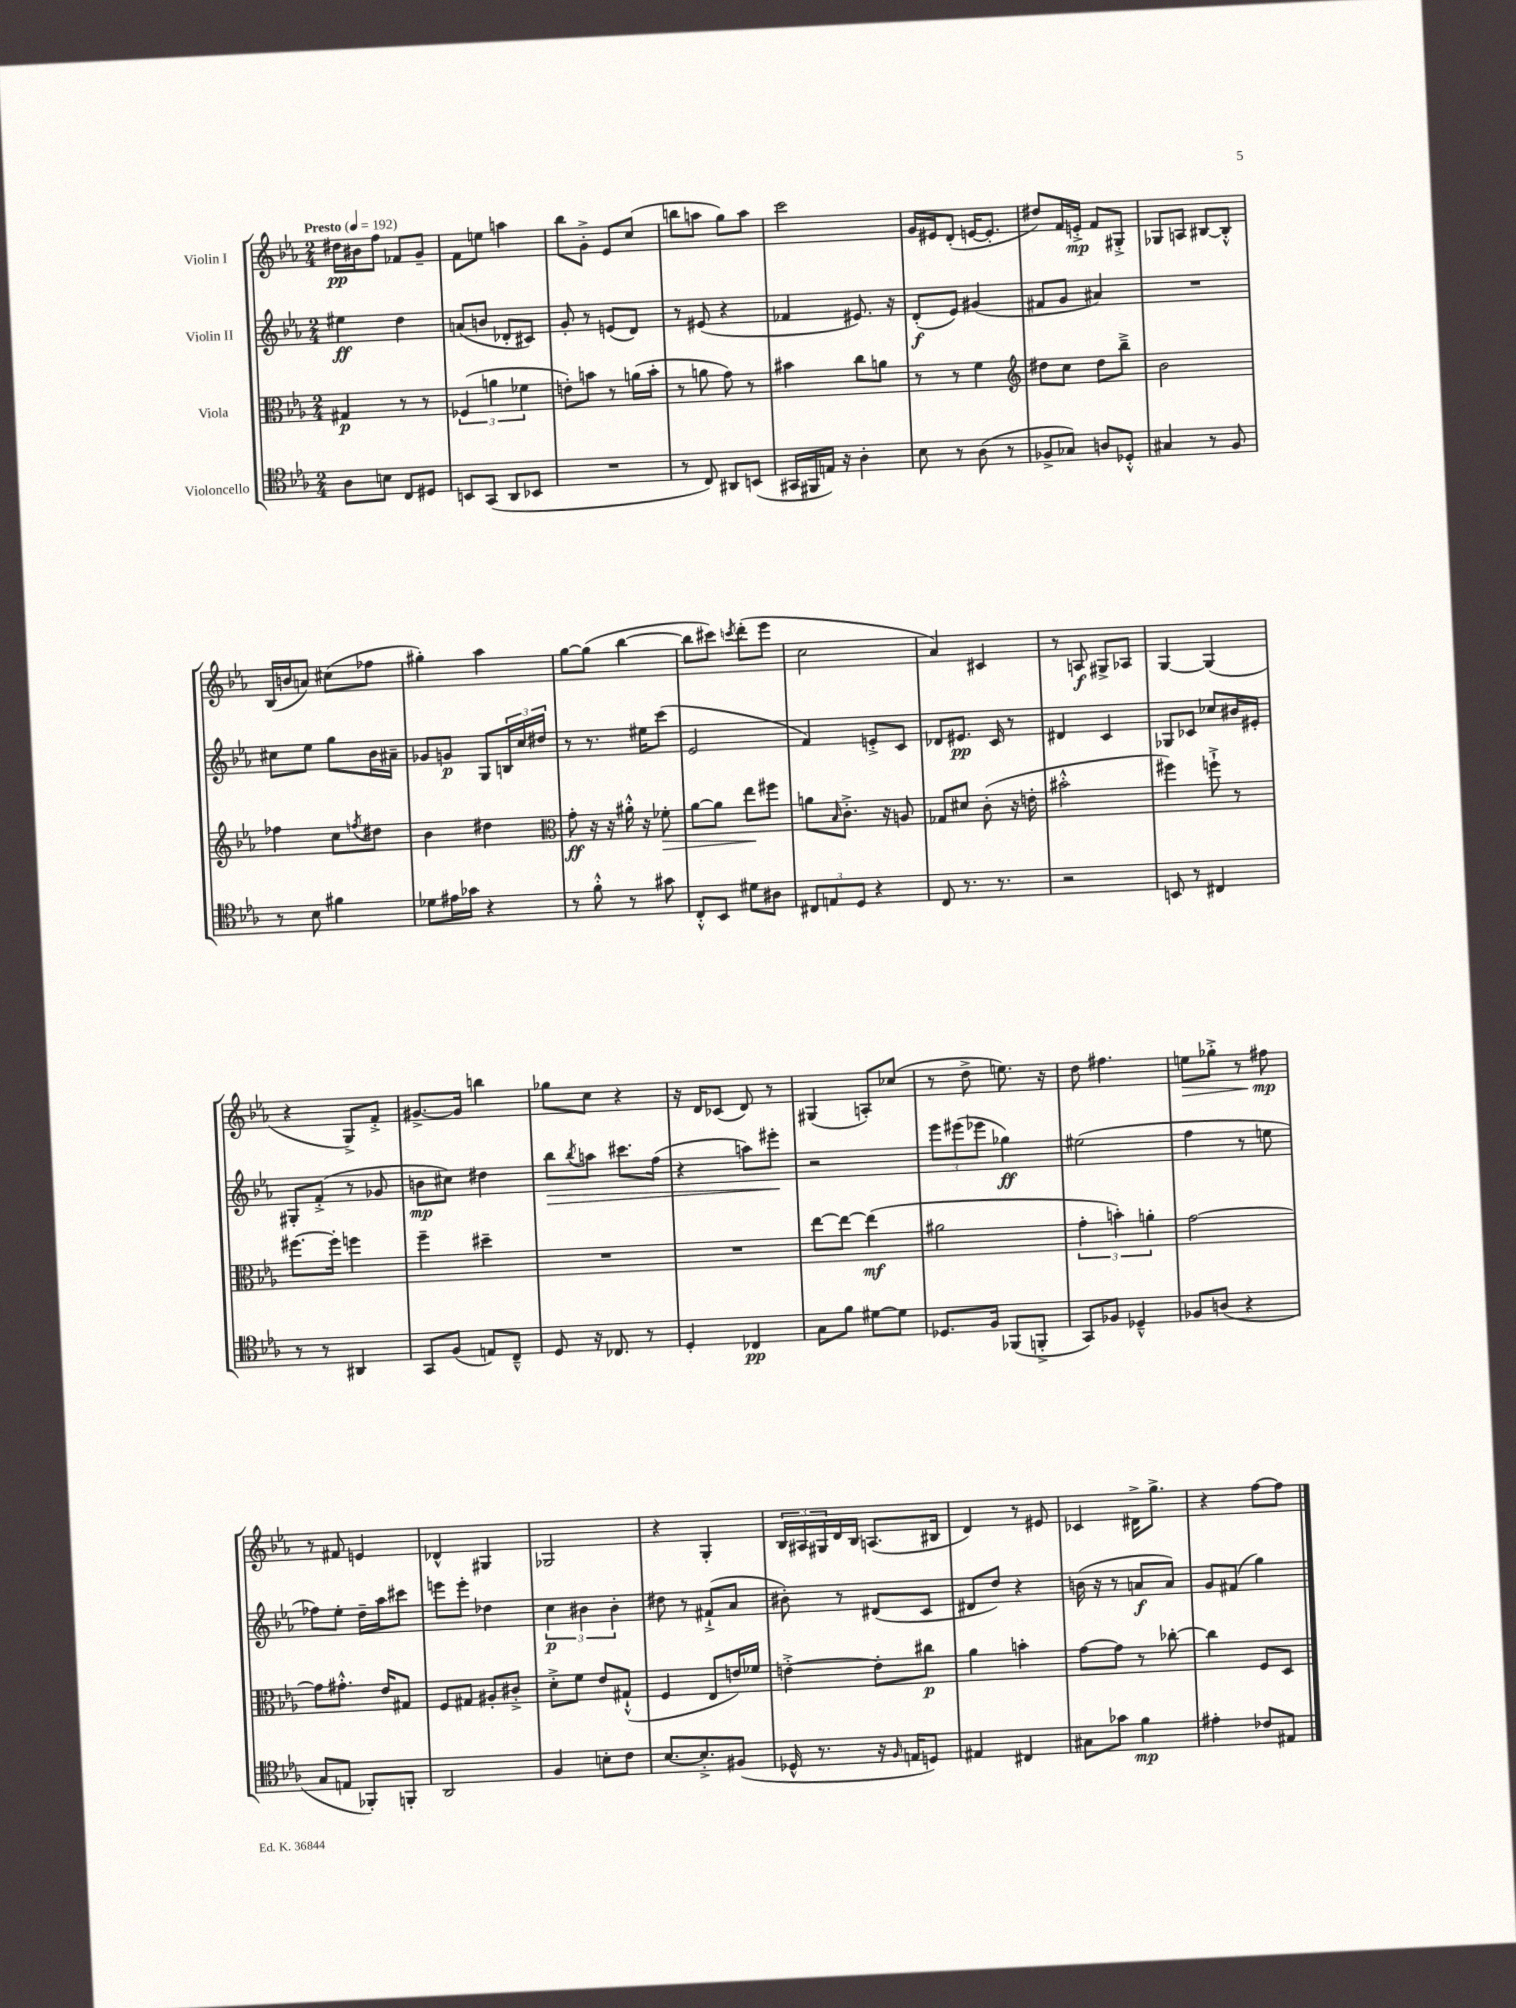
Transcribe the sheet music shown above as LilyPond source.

<<
\new StaffGroup <<
\new Staff = "s0" \with { instrumentName = "Violin I" } {
    \clef treble \key ees \major \numericTimeSignature \time 2/4 \tempo "Presto" 4 = 192
    dis''16\pp bis'16 f''8 fes'8 g'8-- |
    f'8 e''8 a''4 |
    bes''8 g'8-.-> ees'8 c''8( |
    b''8 a''8 g''8) a''8 |
    c'''2 |
    g'16 eis'16 d'8-.( e'16~ e'8.-. |
    dis''8) f'16 e'16-.->\mp f'8 gis8-.-> |
    ges8 a8 bis8~ bis8-.-^ |
    bes16( b'16 a'8) cis''8( fes''8 |
    gis''4-.) aes''4 |
    g''8~ g''8( bes''4~ |
    bes''8 cis'''8) \acciaccatura { c'''8 } d'''8-.( ees'''8 |
    c''2 |
    aes'4) cis'4 |
    r8 a8\f gis8-> aes8 |
    g4~ g4( |
    r4 g8->) f'8-.-> |
    gis'8.~-> gis'16 b''4 |
    ges''8 c''8 r4 |
    r16 d'16 ces'8( d'8) r8 |
    gis4( a8-.) ces''8( |
    r8 d''8-> e''8.) r16 |
    d''8 fis''4. |
    e''8\> ges''8-.-> r8 fis''8\mp\! |
    r8 fis'8 e'4 |
    des'4-^ gis4 |
    ges2 |
    r4 g4-. |
    \tuplet 3/2 { bes16 ais16 gis16 } d'16 bes16 a8.( bis16 |
    d'4) r8 eis'8 |
    ces'4 dis'16-> g''8.-> |
    r4 f''8~ f''8 \bar "|." |
}
\new Staff = "s1" \with { instrumentName = "Violin II" } {
    \clef treble \key ees \major \numericTimeSignature \time 2/4
    eis''4\ff d''4 |
    a'8( b'8 des'8-. cis'8) |
    g'8-. r8 e'8( d'8) |
    r8 eis'8( r4 |
    fes'4 eis'8.) r16 |
    d'8-.\f( ees'8) gis'4( |
    fis'8 g'8 ais'4) |
    R2 |
    cis''8 ees''8 g''8 bes'16 ais'16-- |
    ges'8 g'8\p g8 \tuplet 3/2 { b16 c''16 dis''16 } |
    r8 r8. eis''16 c'''8( |
    ees'2 |
    f'4) e'8-.-> c'8 |
    des'8 eis'8.\pp c'16 r8 |
    dis'4 c'4 |
    ges8 ces'8 ces''8 bis'16 eis'16-. |
    gis8-. f'8-.->( r8 ges'8 |
    b'8\mp cis''8) dis''4 |
    bes''8\> \acciaccatura { bes''8 } a''8 cis'''8. f''16( |
    r4 a''8) eis'''8-.\! |
    r2 |
    \tuplet 3/2 { ees'''8 eis'''8( ees'''8 } ges''4\ff) |
    eis''2( |
    f''4 r8 e''8 |
    fes''8) ees''8-. d''16-- aes''16 cis'''8 |
    e'''8 e'''8-. des''4 |
    \tuplet 3/2 { c''4\p bis'4 bis'4-. } |
    dis''8 r8 fis'8-!->( aes'8 |
    bis'8-.) r8 dis'8( c'8 |
    dis'8 d''8) r4 |
    b'16( r16 r8 a'8\f a'8) |
    g'8 fis'8( g''4) \bar "|." |
}
\new Staff = "s2" \with { instrumentName = "Viola" } {
    \clef alto \key ees \major \numericTimeSignature \time 2/4
    gis4\p r8 r8 |
    \tuplet 3/2 { fes4( a'4 fes'4 } |
    e'8-.) b'8 r8 a'16( b'16-. |
    r8 a'8 g'8) r8 |
    bis'4 c''8 a'8 |
    r8 r8 f'4 |
    \clef treble dis''8 c''8 dis''8 bes''8---> |
    bes'2 |
    fes''4 c''8 \acciaccatura { f''8 } dis''8 |
    bes'4 dis''4 |
    \clef alto g'8-.\ff r16 r16 ais'16-.-^ r16 fes'8-.\> |
    aes'8~ aes'8 ees''8\! fis''8 |
    a'8 \grace { bes16 } c'8.-.-> r16 a8 |
    ges8 dis'8 c'8-.( r16 e'16-. |
    bis'2-.-^ |
    fis''4) f''8-!-> r8 |
    fis''8.~ fis''16-. f''4 |
    f''4-- dis''4-- |
    R2 |
    R2 |
    ees''8~ ees''8~ ees''4\mf( |
    ais'2 |
    \tuplet 3/2 { g'4-. b'4-.) a'4-. } |
    g'2~ |
    g'8 gis'8.-.-^ ees'16 gis8 |
    f8 gis8 ais8-. cis'8-.-> |
    d'8-.-> f'8 ees'8 gis8-!-^( |
    f4 ees8 e'16) fes'16 |
    e'4~-.-> e'8-. cis''8\p |
    aes'4 b'4-. |
    g'8~ g'8 r8 ces''8~-. |
    ces''4 f8 d8 \bar "|." |
}
\new Staff = "s3" \with { instrumentName = "Violoncello" } {
    \clef tenor \key ees \major \numericTimeSignature \time 2/4
    aes8 b8 c8 dis8 |
    b,8 g,8( aes,8 bes,8 |
    R2 |
    r8 c8) ais,8 b,8( |
    gis,16 fis,16 e16) r16 aes4-. |
    bes8 r8 aes8( r8 |
    fes8-> ges8) a8 des8-.-^ |
    gis4 r8 f8 |
    r8 bes8 fis'4 |
    des'8 eis'16 ges'16 r4 |
    r8 f'8-.-^ r8 gis'8 |
    c8-.-^ bes,8 dis'8 ais8 |
    \tuplet 3/2 { cis8 e8 d8 } r4 |
    c8 r8. r8. |
    r2 |
    b,8 r8 cis4 |
    r8 r8 ais,4 |
    g,8 f8( e8) c8---^ |
    d8 r16 ces8. r8 |
    d4-. ces4\pp |
    g8 f'8 dis'8~ dis'8 |
    des8. f16 fes,8( f,8-.-> |
    g,8) fes8 des4---^ |
    fes8 a8( r4 |
    g8 e8 fes,8-.) f,8-. |
    aes,2 |
    f4 b8-. c'8 |
    bes8.~ bes8.-.-> fis8( |
    des16-^ r8. r16 \grace { f16 } e16 d8) |
    eis4 cis4 |
    gis8 ges'8 f'4\mp |
    eis'4-. ces'8 eis8 \bar "|." |
}
>>
>>
\layout { \context { \Score \remove "Bar_number_engraver" } }
